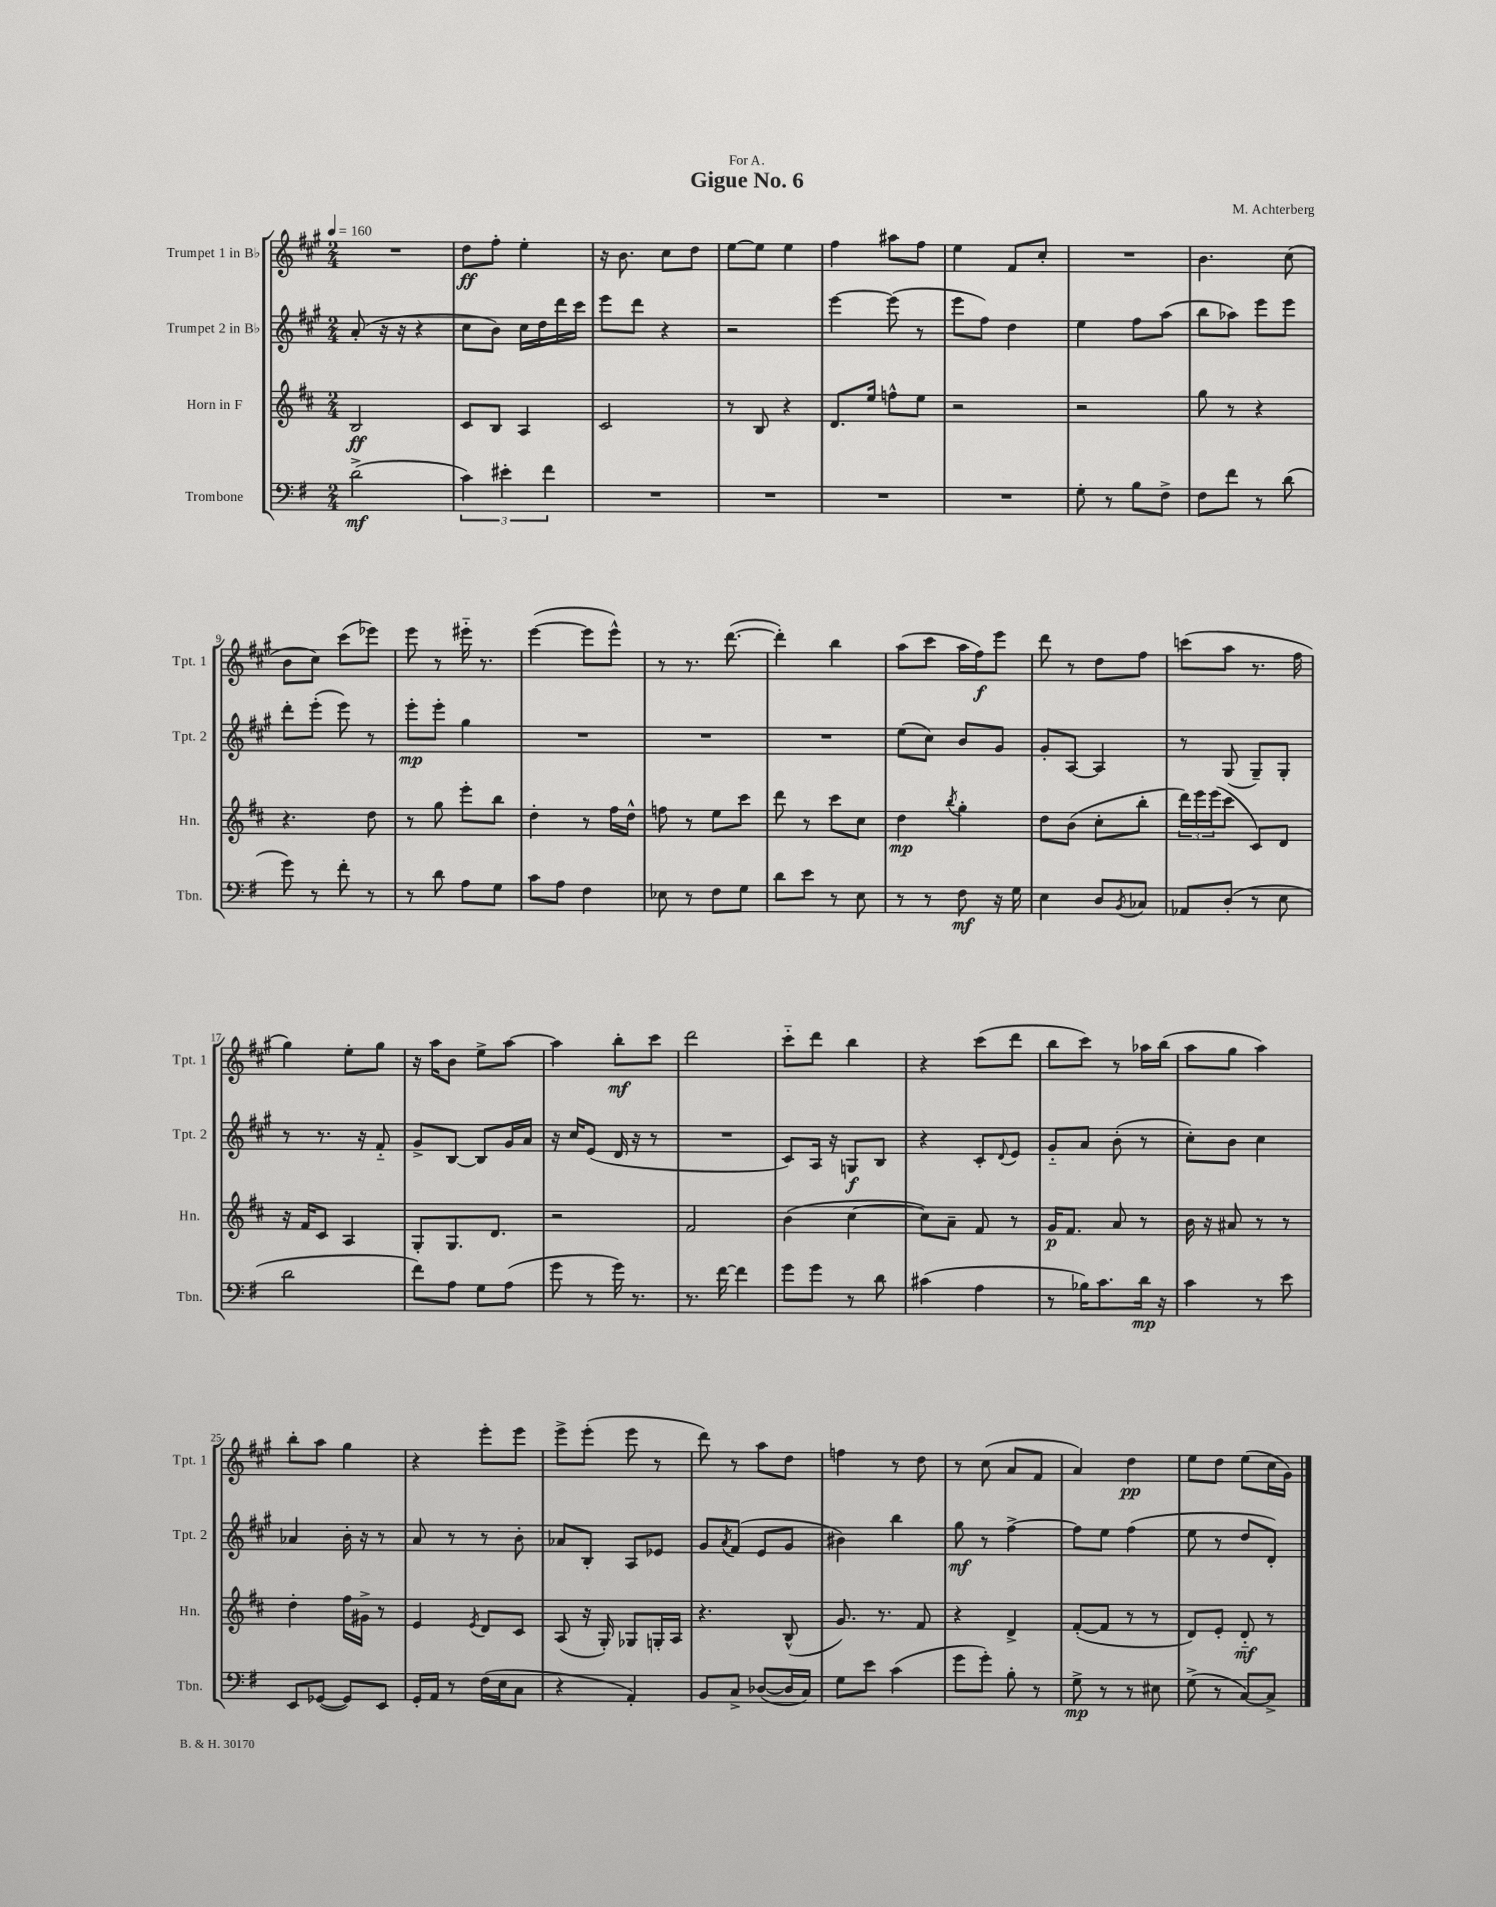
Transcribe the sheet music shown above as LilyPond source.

\header { title = "Gigue No. 6" composer = "M. Achterberg" dedication = "For A." }
<<
\new StaffGroup <<
\new Staff = "s0" \with { instrumentName = "Trumpet 1 in Bb" shortInstrumentName = "Tpt. 1" } {
    \clef treble \key a \major \numericTimeSignature \time 2/4 \tempo 4 = 160
    R2 |
    d''8\ff fis''8-. e''4-. |
    r16 b'8. cis''8 d''8 |
    e''8~ e''8 e''4 |
    fis''4 ais''8 fis''8 |
    e''4 fis'8 cis''8-. |
    R2 |
    b'4. cis''8( |
    b'8 cis''8) cis'''8( ees'''8) |
    e'''8 r8 eis'''16-_ r8. |
    e'''4~( e'''8 e'''8-^) |
    r8 r8. d'''8.~( |
    d'''4-.) b''4 |
    a''8( cis'''8 a''16 fis''16\f) e'''8 |
    d'''8 r8 d''8 fis''8 |
    c'''8( a''8 r8. fis''16 |
    gis''4) e''8-. gis''8 |
    r16 a''16 b'8 e''8-> a''8~ |
    a''4 b''8-.\mf cis'''8 |
    d'''2 |
    cis'''8-_ d'''8 b''4 |
    r4 cis'''8( d'''8 |
    b''8 cis'''8) r8 aes''16 b''16( |
    a''8 gis''8 a''4) |
    b''8-. a''8 gis''4 |
    r4 e'''8-. e'''8 |
    e'''8-> e'''8-.( e'''8 r8 |
    d'''8) r8 a''8 d''8 |
    f''4 r8 d''8 |
    r8 cis''8( a'8 fis'8 |
    a'4) d''4\pp |
    e''8 d''8 e''8( cis''16 gis'16) \bar "|." |
}
\new Staff = "s1" \with { instrumentName = "Trumpet 2 in Bb" shortInstrumentName = "Tpt. 2" } {
    \clef treble \key a \major \numericTimeSignature \time 2/4
    a'8-.( r16 r16 r4 |
    cis''8 b'8) cis''16 d''16 d'''16 cis'''16 |
    e'''8 d'''8 r4 |
    r2 |
    e'''4~ e'''8( r8 |
    e'''8 fis''8) d''4 |
    e''4 fis''8 a''8( |
    b''8 aes''8) e'''8 e'''8 |
    d'''8-. e'''8-.( e'''8) r8 |
    e'''8-.\mp e'''8-. gis''4 |
    R2 |
    R2 |
    R2 |
    e''8( cis''8) b'8 gis'8 |
    gis'8-. a8~ a4 |
    r8 gis8( gis8--) gis8-. |
    r8 r8. r16 fis'8-_ |
    gis'8-> b8~ b8 gis'16 a'16 |
    r16 cis''16 e'8( d'16 r16 r8 |
    R2 |
    cis'8) a16 r16 g8\f b8 |
    r4 cis'8-. \appoggiatura { d'8 } e'8 |
    gis'8-_ a'8 b'8-.( r8 |
    cis''8-.) b'8 cis''4 |
    aes'4 b'16-. r16 r8 |
    a'8 r8 r8 b'8-. |
    aes'8 b8-. a8 ees'8 |
    gis'8 \acciaccatura { a'8 } fis'8( e'8 gis'8 |
    bis'4) b''4 |
    gis''8\mf r8 fis''4~-> |
    fis''8 e''8 fis''4( |
    e''8 r8 d''8 d'8-.) \bar "|." |
}
\new Staff = "s2" \with { instrumentName = "Horn in F" shortInstrumentName = "Hn." } {
    \clef treble \key d \major \numericTimeSignature \time 2/4
    b2\ff |
    cis'8 b8 a4 |
    cis'2 |
    r8 b8 r4 |
    d'8. e''16 f''8-^ e''8 |
    r2 |
    r2 |
    g''8 r8 r4 |
    r4. d''8 |
    r8 g''8 e'''8-. b''8 |
    d''4-. r8 fis''16 d''16-^ |
    f''8 r8 e''8 cis'''8 |
    d'''8 r8 cis'''8 cis''8 |
    d''4\mp \acciaccatura { b''8 } g''4-. |
    d''8 b'8( cis''8-. b''8-. |
    \tuplet 3/2 { d'''16) e'''16 e'''16( } cis'''8 cis'8) d'8 |
    r16 fis'16 cis'8 a4 |
    g8-. g8. d'8. |
    r2 |
    fis'2 |
    b'4( cis''4~ |
    cis''8) a'8-- fis'8 r8 |
    g'16\p fis'8. a'8 r8 |
    b'16 r16 ais'8 r8 r8 |
    d''4-. fis''16 gis'16-> r8 |
    e'4 \acciaccatura { e'8 } d'8 cis'8 |
    a8( r16 g16-.) ges8 g16-. a16 |
    r4. b8-^( |
    g'8.) r8. fis'8 |
    r4 d'4-> |
    fis'8~-.( fis'8 r8 r8 |
    d'8) e'8-. d'8-_\mf r8 \bar "|." |
}
\new Staff = "s3" \with { instrumentName = "Trombone" shortInstrumentName = "Tbn." } {
    \clef bass \key g \major \numericTimeSignature \time 2/4
    d'2->\mf( |
    \tuplet 3/2 { c'4) eis'4-. fis'4 } |
    R2 |
    R2 |
    R2 |
    R2 |
    g8-. r8 b8 fis8-> |
    fis8 fis'8 r8 d'8( |
    g'8) r8 fis'8-. r8 |
    r8 d'8 a8 g8 |
    c'8 a8 fis4 |
    ees8 r8 fis8 g8 |
    d'8 e'8 r8 e8 |
    r8 r8 fis8\mf r16 g16 |
    e4 d8 \acciaccatura { b,8 } ces8 |
    aes,8 d8-.( r8 e8 |
    d'2 |
    fis'8) a8 g8 a8( |
    g'8 r8 g'16) r8. |
    r8. fis'16~ fis'4 |
    g'8 g'8 r8 d'8 |
    cis'4( a4 |
    r8 bes16) c'8. d'16\mp r16 |
    c'4 r8 e'8 |
    e,8 ges,8~( ges,8) e,8 |
    g,16-. a,16 r8 fis16( e16 c8 |
    r4 a,4-.) |
    b,8 c8-> des8~( des16 c16) |
    g8 e'8 c'4( |
    g'8 g'8-.) b8-. r8 |
    g8->\mp r8 r8 eis8 |
    g8->( r8 c8~) c8-> \bar "|." |
}
>>
>>
